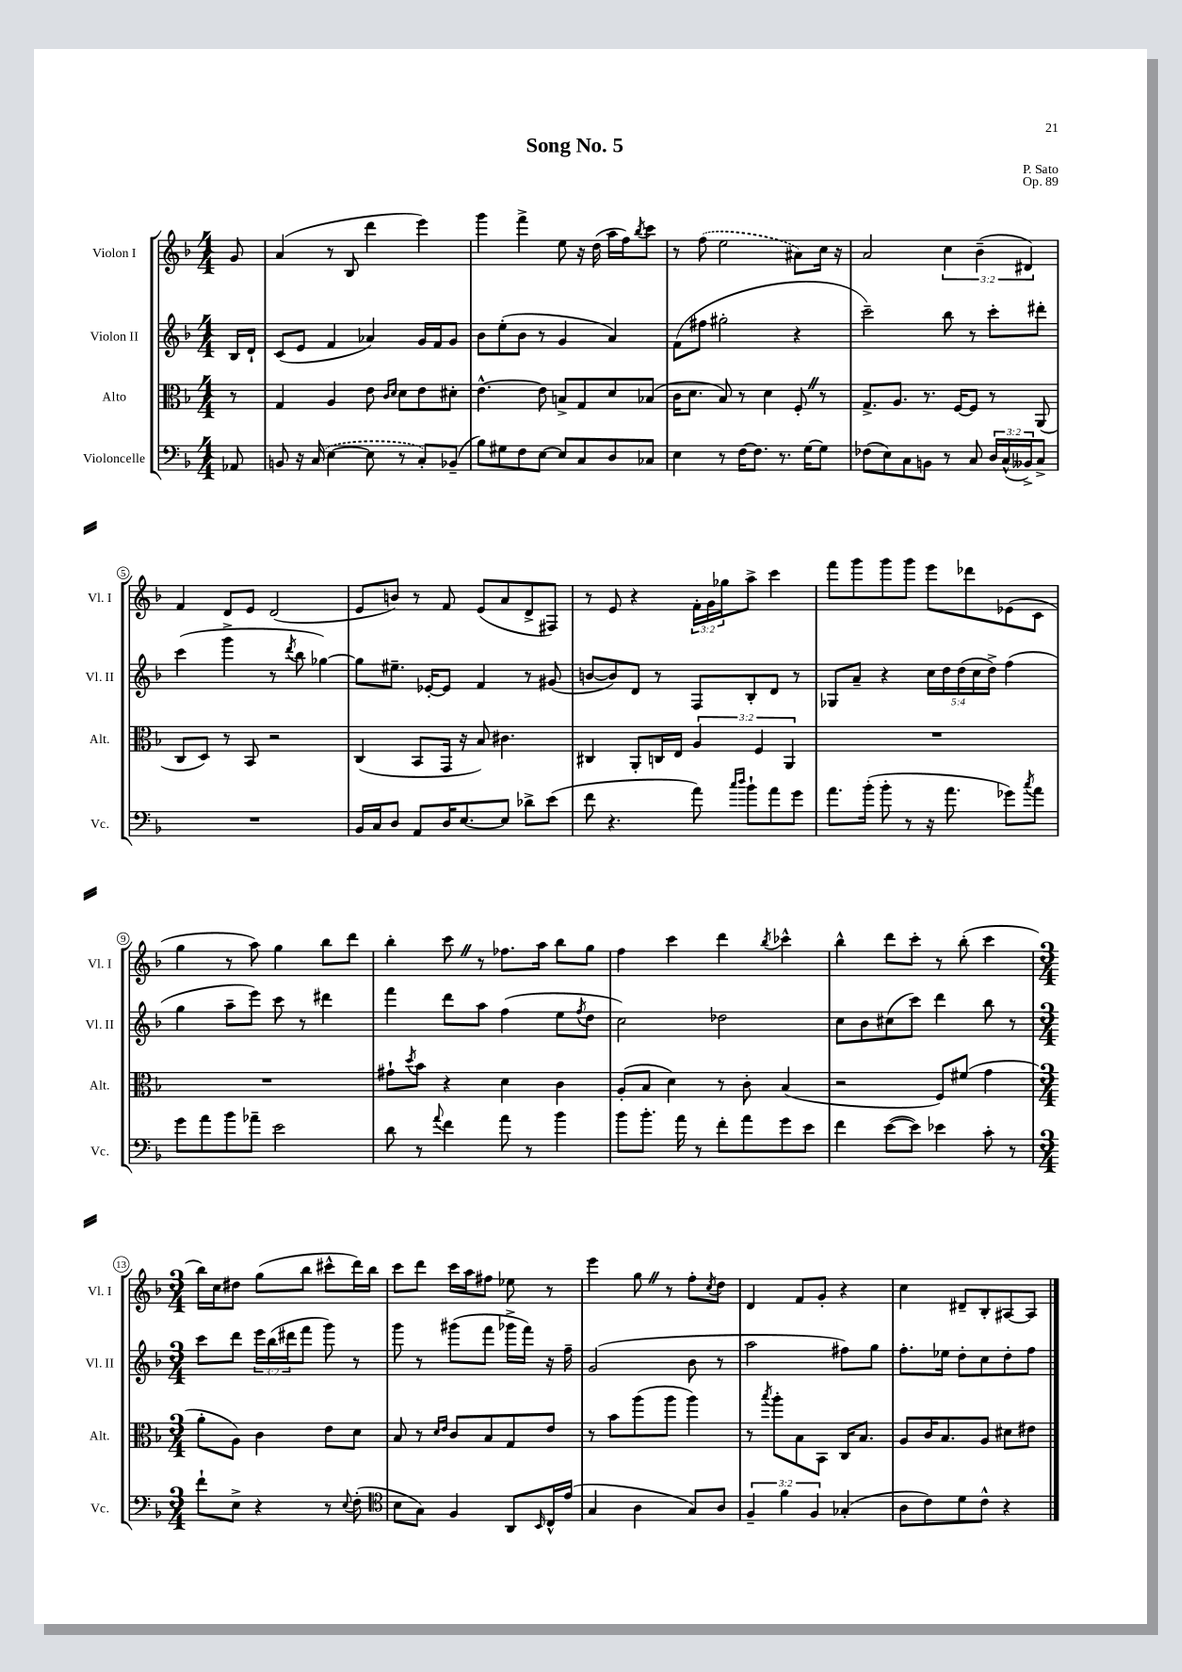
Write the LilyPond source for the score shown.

\header { title = "Song No. 5" composer = "P. Sato" opus = "Op. 89" }
<<
\new StaffGroup <<
\new Staff = "s0" \with { instrumentName = "Violon I" shortInstrumentName = "Vl. I" } {
    \clef treble \key f \major \numericTimeSignature \time 4/4 \override Staff.TupletNumber.text = #tuplet-number::calc-fraction-text \partial 8
    g'8 |
    a'4( r8 bes8 d'''4 e'''4) |
    g'''4 f'''4-> e''8 r16 d''16( a''16 f''16) \acciaccatura { bes''8 } c'''8 |
    r8 \once \slurDashed f''8( e''2 ais'8) c''16 r16 |
    a'2 \tuplet 3/2 { c''4 bes'4--( dis'4) } |
    f'4 d'8 e'8 d'2( |
    e'8 b'8) r8 f'8 e'8( a'8 d'8-> fis8) |
    r8 e'8 r4 \tuplet 3/2 { f'16-. g'16 ges''16 } a''8-> c'''4 |
    f'''8 g'''8 g'''8 g'''8 e'''8 des'''8 ees'8( c'8 |
    g''4 r8 a''8) g''4 bes''8 d'''8 |
    bes''4-. c'''8 \once \override BreathingSign.text = \markup { \musicglyph "scripts.caesura.straight" } \breathe r8 fes''8. a''16 bes''8 g''8 |
    f''4 c'''4 d'''4 \acciaccatura { bes''8 } ces'''4-^ |
    bes''4-^ d'''8 c'''8-. r8 bes''8-.( c'''4 |
    \numericTimeSignature \time 3/4 bes''16) c''16 dis''8 g''8( bes''8 cis'''8-^ d'''16) bes''16 |
    c'''8 d'''8 c'''16 a''16 fis''8 ees''8 r8 |
    e'''4 g''8 \once \override BreathingSign.text = \markup { \musicglyph "scripts.caesura.straight" } \breathe r8 f''8-. \acciaccatura { c''8 } d''8 |
    d'4 f'8 g'8-. r4 |
    c''4 dis'8-- bes8-. ais8~ ais8 \bar "|." |
}
\new Staff = "s1" \with { instrumentName = "Violon II" shortInstrumentName = "Vl. II" } {
    \clef treble \key f \major \numericTimeSignature \time 4/4 \override Staff.TupletNumber.text = #tuplet-number::calc-fraction-text \partial 8
    bes16 d'16-! |
    c'8( e'8 f'4 aes'4) g'16 f'16 g'8 |
    bes'8 e''8-.( bes'8 r8 g'4 a'4) |
    f'8( fis''8 gis''2-. r4 |
    c'''2--) bes''8 r8 c'''8-. dis'''8-. |
    c'''4( g'''4-> r8 \acciaccatura { d'''8 } bes''8 ges''4~) |
    ges''8 eis''8.-- ees'16~-. ees'8 f'4 r8 gis'8( |
    b'8~ b'8) d'8 r8 f8 bes8-. d'8 r8 |
    ges8 a'8-- r4 \tuplet 5/4 { c''16 d''16 d''16( c''16 d''16->) } f''4( |
    g''4 a''8-- e'''8) c'''8 r8 dis'''4 |
    f'''4 d'''8 a''8 f''4( e''8 \acciaccatura { f''8 } d''8 |
    c''2) des''2 |
    c''8 bes'8 cis''8( c'''8) d'''4 bes''8 r8 |
    \numericTimeSignature \time 3/4 c'''8 d'''8 \tuplet 3/2 { e'''16 bes''16( dis'''16 } f'''8 g'''8) r8 |
    g'''8 r8 gis'''8( f'''8 ges'''16-> f'''16) r16 f''16-- |
    g'2( bes'8 r8 |
    a''2 fis''8) g''8 |
    f''8.-. ees''16 d''8-. c''8 d''8-. f''8 \bar "|." |
}
\new Staff = "s2" \with { instrumentName = "Alto" shortInstrumentName = "Alt." } {
    \clef alto \key f \major \numericTimeSignature \time 4/4 \override Staff.TupletNumber.text = #tuplet-number::calc-fraction-text \partial 8
    r8 |
    g4 a4 e'8 \grace { c'16 d'16 } d'8 e'8 dis'8-. |
    e'4.~-^ e'8 b8-> g8 d'8 bes8( |
    c'16 d'8. bes8) r8 d'4 f8-. \once \override BreathingSign.text = \markup { \musicglyph "scripts.caesura.straight" } \breathe r8 |
    g8.-> a8. r8. f16~ f8 r8 a,8( |
    c8 d8) r8 bes,8 r2 |
    c4( bes,8 g,16 r16 bes8) cis'4. |
    cis4 a,8-. c16 e16 \tuplet 3/2 { a4 f4 a,4 } |
    R1 |
    R1 |
    gis'8-! \acciaccatura { d''8 } bes'8 r4 d'4 c'4 |
    a8-.( bes8 d'4) r8 c'8-. bes4( |
    r2 f8) fis'8( g'4 |
    \numericTimeSignature \time 3/4 a'8-. a8) c'4 e'8 d'8 |
    bes8 r8 \grace { d'16 e'16 } c'8 bes8 g8 e'8 |
    r8 bes'8 a''8( a''8 a''4) |
    r8 \acciaccatura { bes''8 } a''8-. bes8 bes,8 c16 bes8. |
    a8 c'16 bes8. a8 dis'8 eis'8 \bar "|." |
}
\new Staff = "s3" \with { instrumentName = "Violoncelle" shortInstrumentName = "Vc." } {
    \clef bass \key f \major \numericTimeSignature \time 4/4 \override Staff.TupletNumber.text = #tuplet-number::calc-fraction-text \partial 8
    aes,8 |
    b,8 r16 \once \slurDashed c16( e4~ e8 r8 c8-.) bes,8--( |
    bes8) gis8 f8 e8~ e8 c8 d8 ces8 |
    e4 r8 f16~ f8. r8. g16~ g8 |
    fes8( e8) c8 b,8 r8 c8 \tuplet 3/2 { d16 c16-^( beses,16->) } c8-> |
    R1 |
    bes,16 c16 d8 a,8 d16 e8.~ e8 des'8-> e'8( |
    f'8 r4. a'8) \grace { c''16 d''16 } bes'8-! a'8 g'8 |
    a'8. bes'16-.( bes'8-. r8 r16 a'8. ges'8) \acciaccatura { c''8 } a'8 |
    g'8 a'8 bes'8 aes'8-- e'2 |
    d'8 r8 \appoggiatura { a'8 } f'4 a'8 r8 bes'4 |
    bes'8 bes'8.-. a'16 r8 f'8-. a'8 g'8 e'8 |
    f'4 e'8~( e'8) ees'4 c'8-. r8 |
    \numericTimeSignature \time 3/4 f'8-! e8-> r4 r8 \appoggiatura { e8 } f8-.( |
    \clef tenor bes8 g8) f4 a,8 \grace { bes,16 } c16-^ e'16( |
    g4 a4 g8) a8 |
    \tuplet 3/2 { f4-- f'4 f4 } ges4-.( |
    a8 c'8) d'8 c'8-^ r4 \bar "|." |
}
>>
>>
\layout { \context { \Score \override BarNumber.stencil = #(make-stencil-circler 0.1 0.3 ly:text-interface::print) } }
